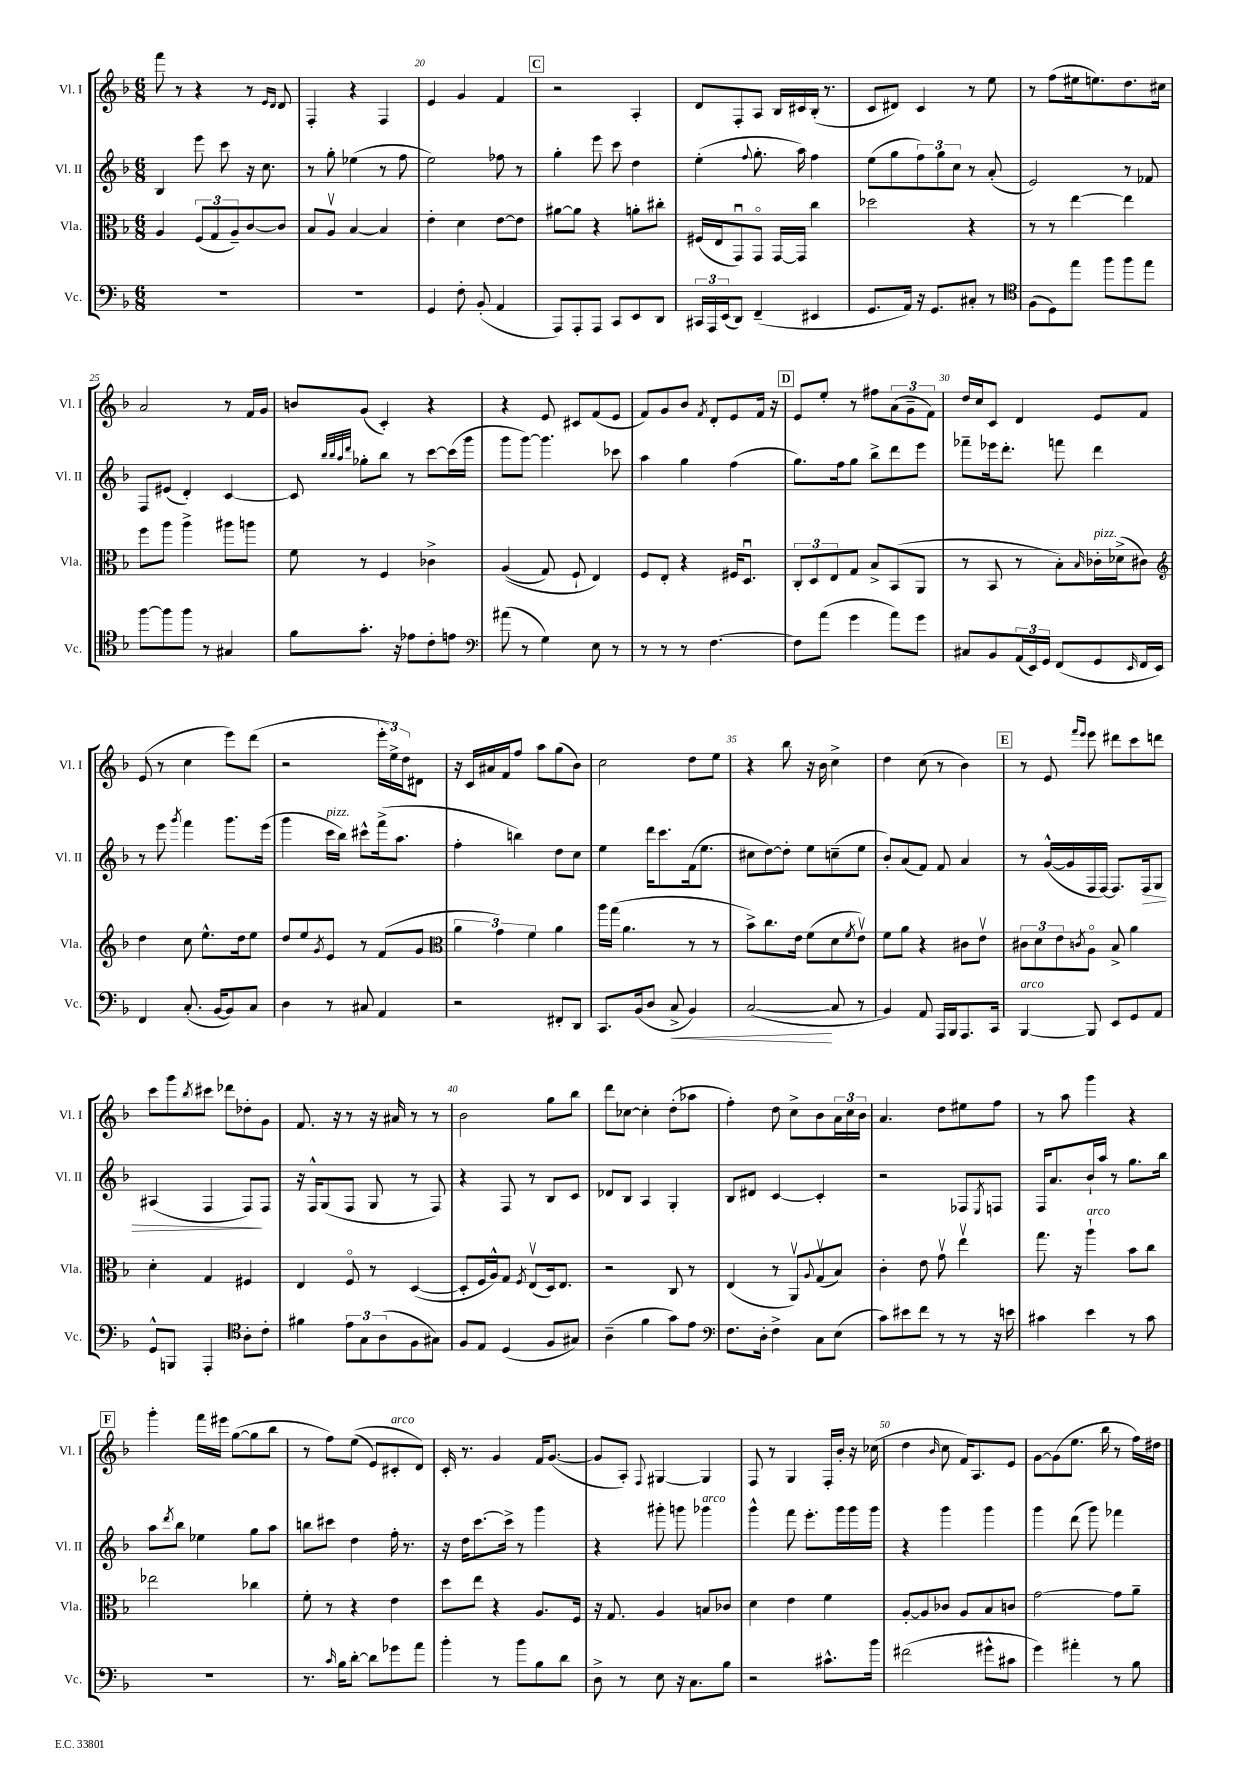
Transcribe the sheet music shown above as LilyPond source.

<<
\new StaffGroup <<
\new Staff = "s0" \with { instrumentName = "Vl. I" shortInstrumentName = "Vl. I" } {
    \clef treble \key f \major \numericTimeSignature \time 6/8
    f'''8 r8 r4 r8 \grace { e'16 d'16 } d'8 |
    f4-. r4 f4 |
    e'4 g'4 f'4 |
    \mark \markup { \box "C" } r2 a4-. |
    d'8 f8-. a8 bes16 cis'16 bes16-.( r8. |
    c'8 dis'8) c'4 r8 e''8 |
    r8 f''8( eis''16 e''8.) d''8. cis''16 |
    a'2 r8 f'16 g'16 |
    b'8 g'8( c'4-.) r4 |
    r4 e'8 cis'8 f'8( e'8 |
    f'8) g'8 bes'8 \acciaccatura { f'8 } d'8-. e'8 f'16 r16 |
    \mark \markup { \box "D" } e'8 e''8-. r8 fis''8 \tuplet 3/2 { a'8( g'8-- f'8) } |
    d''16 c''16 c'8 d'4 e'8 f'8 |
    e'8( r8 c''4 e'''8) d'''8( |
    r2 \tuplet 3/2 { e'''16-. e''16->) d''16 } dis'8 |
    r16 c'16 ais'16 f'16 f''8 a''8 g''8( bes'8) |
    c''2 d''8 e''8 |
    r4 bes''8 r16 bes'16 c''4-> |
    d''4 c''8( r8 bes'4) |
    \mark \markup { \box "E" } r8 e'8 \grace { f'''16 e'''16 } e'''8 dis'''8 c'''8 d'''8 |
    c'''8 g'''8 \acciaccatura { bes''8 } cis'''8 des'''8 des''8-. g'8 |
    f'8. r16 r8 r16 ais'16 r8 r8 |
    bes'2 g''8 bes''8 |
    d'''8 ces''8~ ces''4-. d''8-.( aes''8 |
    f''4-.) d''8 c''8-> bes'8 \tuplet 3/2 { a'16 c''16 bes'16 } |
    a'4. d''8 eis''8 f''8 |
    r8 a''8 g'''4 r4 |
    \mark \markup { \box "F" } g'''4-. f'''16 eis'''16 g''8~( g''8 bes''8 |
    r8 f''8) e''8(\( e'8) cis'8-.^\markup { \italic "arco" } d'8\) |
    c'16-. r8. g'4 f'16 g'8.~( |
    g'8 a8-.) \appoggiatura { f8 } gis4~ gis4 |
    f8 r8 g4 f16-. bes'16-. r16 ces''16( |
    d''4 \grace { bes'16 } c''8 f'16) a8. e'8 |
    g'8~ g'8( e''8. bes''16 r8 f''16) dis''16 \bar "|." |
}
\new Staff = "s1" \with { instrumentName = "Vl. II" shortInstrumentName = "Vl. II" } {
    \clef treble \key f \major \numericTimeSignature \time 6/8
    bes4 e'''8 c'''8 r16 c''8. |
    r8 g''8-. ees''4( r8 f''8 |
    e''2) fes''8 r8 |
    \mark \markup { \box "C" } g''4-. e'''8 c'''8 d''4 |
    e''4-.( \appoggiatura { f''8 } g''8.-. a''16) f''4 |
    e''8( g''8 \tuplet 3/2 { f''8) g''8 c''8 } r8 a'8-.( |
    e'2) r8 fes'8 |
    f8 eis'8( d'4-.) c'4~ |
    c'8 \grace { bes''32 bes''32 a''32 d'''32 } ges''8-. bes''8 r8 c'''8~ c'''16( g'''16 |
    g'''8 g'''8~) g'''4. ces'''8 |
    a''4 g''4 f''4( |
    \mark \markup { \box "D" } g''8.) f''16 g''8 bes''8-> d'''8 e'''8 |
    fes'''8-- ees'''16 d'''8.-. f'''8 d'''4 |
    r8 e'''8 \acciaccatura { g'''8 } f'''4 g'''8. e'''16( |
    g'''4 c'''16^\markup { \italic "pizz." } bes''16) cis'''8-^ f'''16->( a''8. |
    f''4-. b''4) d''8 c''8 |
    e''4 d'''16 c'''8. f'16( e''8. |
    cis''8 d''8~) d''8-. e''8 c''8--( e''8 |
    bes'8-.) a'8( f'8) f'8 a'4 |
    \mark \markup { \box "E" } r8 g'16~-^( g'16 f16 f16~) f8. f16\> g8 |
    ais4( f4 f8\!) f8 |
    r16 f16-^ g8( f8 g8 r8 f8) |
    r4 f8 r8 bes8 c'8 |
    des'8 bes8 a4 g4-. |
    bes8 dis'8 c'4~ c'4-. |
    r2 fes8 \acciaccatura { e8 } f8 |
    f16 a'8. bes'16-! a''16 r8 g''8. bes''16 |
    \mark \markup { \box "F" } a''8 \acciaccatura { d'''8 } bes''8 ees''4 g''8 a''8 |
    b''8 cis'''8 d''4 f''16-. r8. |
    r16 d''16 c'''8.~ c'''16-> r8 g'''4 |
    r4 gis'''8-. g'''8 ges'''4^\markup { \italic "arco" } |
    g'''4-^ f'''8 e'''8.-. g'''16 g'''16 g'''16 |
    r4 g'''4 g'''4 |
    g'''4 d'''8( g'''8) fes'''4 \bar "|." |
}
\new Staff = "s2" \with { instrumentName = "Vla." shortInstrumentName = "Vla." } {
    \clef alto \key f \major \numericTimeSignature \time 6/8
    a4 \tuplet 3/2 { f8( g8 a8--) } c'8~ c'8 |
    bes8 a8\upbow bes4~ bes4 |
    e'4-. d'4 e'8~ e'8 |
    \mark \markup { \box "C" } ais'8~ ais'8 r4 a'8-. cis''8-. |
    fis16( e16 g,8\downbow) g,8\flageolet g,16~ g,16 c''4 |
    des''2 r4 |
    r8 r8 e''4~ e''4 |
    f''8 a''8 a''4-> ais''8 a''8 |
    f'8 r8 f4 ces'4-> |
    a4(\( g8) f8-! e4\) |
    f8 e8-. r4 fis16 d8.\downbow |
    \mark \markup { \box "D" } \tuplet 3/2 { c8-. d8 e8 } g8 bes8-> bes,8( a,8 |
    r8 bes,8 r8 bes8-.) \grace { bes16 } ces'16-.^\markup { \italic "pizz." } des'16->( cis'8) |
    \clef treble d''4 c''8 e''8.-^ d''16 e''8 |
    d''8 e''8 \acciaccatura { g'8 } e'8 r8 f'8( g'8 |
    \clef alto \tuplet 3/2 { a'4 g'4) f'4 } a'4 |
    a''16 g''16( a'4. r8 r8 |
    bes'8->) c''8. e'16 f'8( d'8 \acciaccatura { f'8 } e'8\upbow) |
    f'8 a'8 r4 cis'8 e'8\upbow |
    \mark \markup { \box "E" } \tuplet 3/2 { cis'8 d'8 e'8 } \acciaccatura { c'8 } a8\flageolet bes8-> a'4 |
    d'4-. g4 fis4 |
    e4 f8\flageolet r8 d4~( |
    d8-. f16 a16-^) g8 \acciaccatura { f8 } e8\upbow( d16) e8. |
    r2 c8 r8 |
    e4( r8 a,8\upbow) \appoggiatura { a8 } g8\upbow( bes8) |
    c'4-. e'8 g'8\upbow e''4\upbow |
    g''8. r16 a''4-!^\markup { \italic "arco" } bes'8 c''8 |
    \mark \markup { \box "F" } ees''2 ces''4 |
    f'8-. r8 r4 e'4 |
    d''8 e''8 r4 a8. f16 |
    r16 g8. a4 b8 ces'8 |
    d'4 e'4 f'4 |
    a8~-. a8 ces'8 a8 bes8 c'8 |
    g'2~ g'8 a'8-- \bar "|." |
}
\new Staff = "s3" \with { instrumentName = "Vc." shortInstrumentName = "Vc." } {
    \clef bass \key f \major \numericTimeSignature \time 6/8
    R2. |
    R2. |
    g,4 f8-. bes,8-.( a,4 |
    \mark \markup { \box "C" } a,,8) a,,8-. a,,8 c,8 e,8 d,8 |
    \tuplet 3/2 { cis,16 a,,16 e,16( } d,8) f,4--( eis,4 |
    g,8. a,16) r16 g,8. cis8-. r8 |
    \clef tenor f8( d8) e''8 f''8 f''8 e''8 |
    f''8~ f''8 f''8 r8 gis4 |
    f'8 g'8.-. r16 ees'8 c'8-. e'8 |
    \clef bass ais'8( r8 g4) e8 r8 |
    r8 r8 r8 f4.~ |
    \mark \markup { \box "D" } f8 a'8( g'4 a'8) g'8 |
    cis8 bes,8 \tuplet 3/2 { a,16( e,16) g,16 } f,8( g,8 \grace { e,16 } f,16 e,16) |
    f,4 c8.-.( bes,16~ bes,8) c8 |
    d4 r8 cis8 a,4 |
    r2 fis,8-. d,8 |
    c,8. bes,16( d8 c8->\< bes,4) |
    c2~\!( c8 r8 |
    bes,4) a,8 a,,16 bes,,16 a,,8. c,16 |
    \mark \markup { \box "E" } bes,,4~^\markup { \italic "arco" } bes,,8 e,8 g,8 a,8 |
    g,8-^ b,,8 a,,4-. \clef tenor a8-. c'8-. |
    fis'4 \tuplet 3/2 { e'8 g8 a8( } f8 gis8) |
    f8 e8 d4( f8 gis8) |
    a4--( f'4 g'8) e'8 |
    \clef bass f8. d16-. f4-> c8 e8( |
    c'8) eis'8 f'8 r8 r8 r16 e'16 |
    cis'4 e'4 r8 cis'8 |
    \mark \markup { \box "F" } R2. |
    r8. \grace { c'16 } bes16 d'8~-. d'8 ges'8 a'8 |
    bes'4-. r8 bes'8 bes8 d'8 |
    d8-> r8 e8 r16 c8. bes8 |
    r2 cis'8.-^ bes'16 |
    fis'2( gis'8-^ cis'8 |
    g'4) ais'4-. r8 bes8 \bar "|." |
}
>>
>>
\layout { \context { \Score currentBarNumber = #18 \override BarNumber.break-visibility = ##(#f #t #t) barNumberVisibility = #(every-nth-bar-number-visible 5) } }
